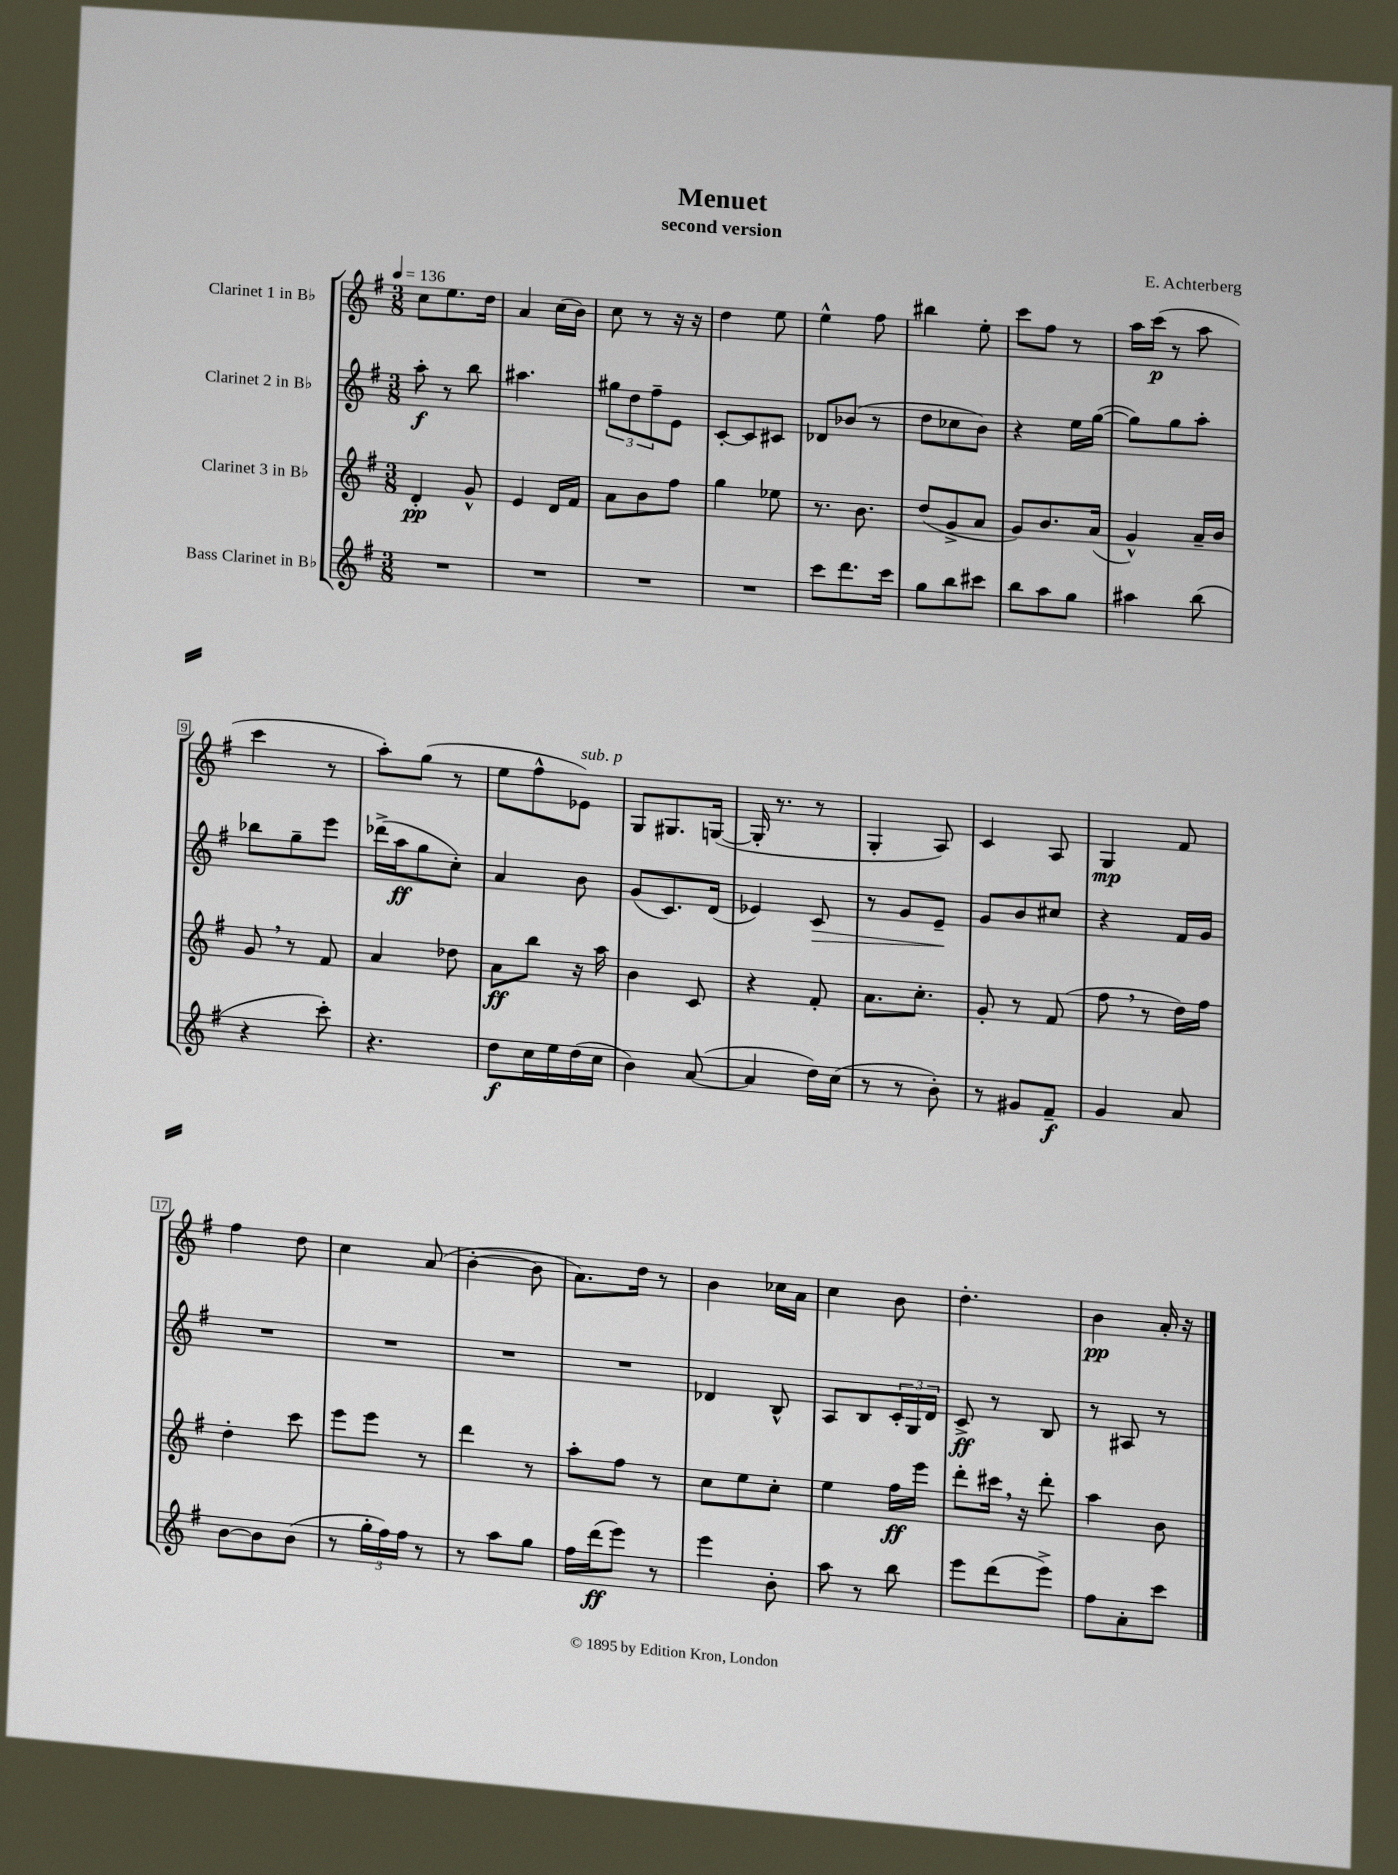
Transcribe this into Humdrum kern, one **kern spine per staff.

**kern	**kern	**kern	**kern
*staff4	*staff3	*staff2	*staff1
*clefG2	*clefG2	*clefG2	*clefG2
*k[f#]	*k[f#]	*k[f#]	*k[f#]
*M3/8	*M3/8	*M3/8	*M3/8
*MM136	*MM136	*MM136	*MM136
4.r	4d'/	8aa'\	8cc\L
.	.	8r	8.ee\
.	8g^^/	8bb\	.
.	.	.	16dd\Jk
=	=	=	=
4.r	4e/	4.aa#\	4a/
.	16d/LL	.	(16cc\LL
.	16f#/JJ	.	16b\JJ)
=	=	=	=
4.r	8a\L	12gg#\L	8cc\
.	.	12dd\	.
.	8b\	.	8r
.	.	12ff#~\	.
.	8ff#\J	8e\J	16r
.	.	.	16r
=	=	=	=
4.r	4gg\	[8c'/L	4dd\
.	.	8c/]	.
.	8ee-\	8c#/J	8ee\
=	=	=	=
8ccc\L	8.r	8d-/L	4ee^^\
8.ddd\	.	(8b-/J	.
.	8.b\	.	.
.	.	8r	8ff#\
16ccc\Jk	.	.	.
=	=	=	=
8gg\L	(8dd/L	8dd\L	4bb#\
8bb\	8g^/	8cc-\	.
8ccc#\J	8a/J	8b\J)	8ee'\
=	=	=	=
8bb\L	8g/L)	4r	8ccc\L
8aa\	8.b/	.	8ff#\J
8gg\J	.	16ee\LL	8r
.	(16a/Jk	([16gg\JJ	.
=	=	=	=
4aa#\	4g^^/)	8gg\]L)	16aa\LL
.	.	.	(16ccc\JJ
.	.	8gg\	8r
(8bb\	16a~/LL	8aa'\J	8aa\
.	16b/JJ	.	.
=	=	=	=
4r	8g/	8bb-\L	4ccc\
.	8r	8gg~\	.
8ccc'\)	8f#/	8eee\J	8r
=	=	=	=
4.r	4a/	(16ddd-^\LL	8aa'\L)
.	.	16aa\J	.
.	.	8gg\	(8gg\J
.	8dd-\	8cc'\J)	8r
=	=	=	=
8dd\L	8a\L	4a/	8ee\L
16cc\L	8bb\J	.	8ff#^^\
16ee\	.	.	.
(16dd\	16r	8b\	8e-\J)
16cc\JJ	16aa\	.	.
=	=	=	=
4b\)	4b\	(8g/L	8G/L
.	.	8.c/)	8.G#/
([8a/	8c/	.	.
.	.	(16d/Jk	([16G/Jk
=	=	=	=
4a/]	4r	4e-/)	16G'/]
.	.	.	8.r
16dd\LL)	8f#'/	8c/	8r
(16cc\JJ	.	.	.
=	=	=	=
8r	8.a\L	8r	4G'/
8r	.	8g/L	.
.	8.cc'\J	.	.
8b'\)	.	8e~/J	8A/)
=	=	=	=
8r	8g'/	8g/L	4c/
8g#/L	8r	8b/	.
8f#~/J	(8f#/	8cc#/J	8A/
=	=	=	=
4g/	8ff#\	4r	4G/
.	8r	.	.
8a/	16dd\LL)	16f#/LL	8f#/
.	16ff#\JJ	16g/JJ	.
=	=	=	=
[8b\L	4dd'\	4.r	4ff#\
8b\]	.	.	.
(8b\J	8ccc\	.	8dd\
=	=	=	=
8r	8eee\L	4.r	4cc\
24gg'\LL	8eee\J	.	.
24ff#\)	.	.	.
24ff#\JJ	.	.	.
8r	8r	.	(8a/
=	=	=	=
8r	4ddd\	4.r	[4b'\
8aa\L	.	.	.
8gg\J	8r	.	8b\]
=	=	=	=
16ff#\LL	8aa'\L	4.r	8.a\L)
(16ddd\J	.	.	.
8eee\J)	8ff#\J	.	.
.	.	.	16dd\Jk
8r	8r	.	8r
=	=	=	=
4eee\	8cc\L	4d-/	4b\
.	8ee\	.	.
8b'\	8cc'\J	8B^^/	16cc-\LL
.	.	.	16a\JJ
=	=	=	=
8aa\	4ee\	8A/L	4cc\
8r	.	8B/	.
8bb\	16ff#\LL	24c'/L	8b\
.	.	24G/	.
.	16eee\JJ	.	.
.	.	24d/JJ	.
=	=	=	=
8eee\L	8ddd'\L	8c^/	4.dd'\
(8ddd\	16ccc#\Jk	8r	.
.	16r	.	.
8eee^\J)	8ddd'\	8B/	.
=	=	=	=
8ff#\L	4aa\	8r	4b\
8a'\	.	8A#/	.
8ccc\J	8b\	8r	16a'/
.	.	.	16r
==	==	==	==
*-	*-	*-	*-
